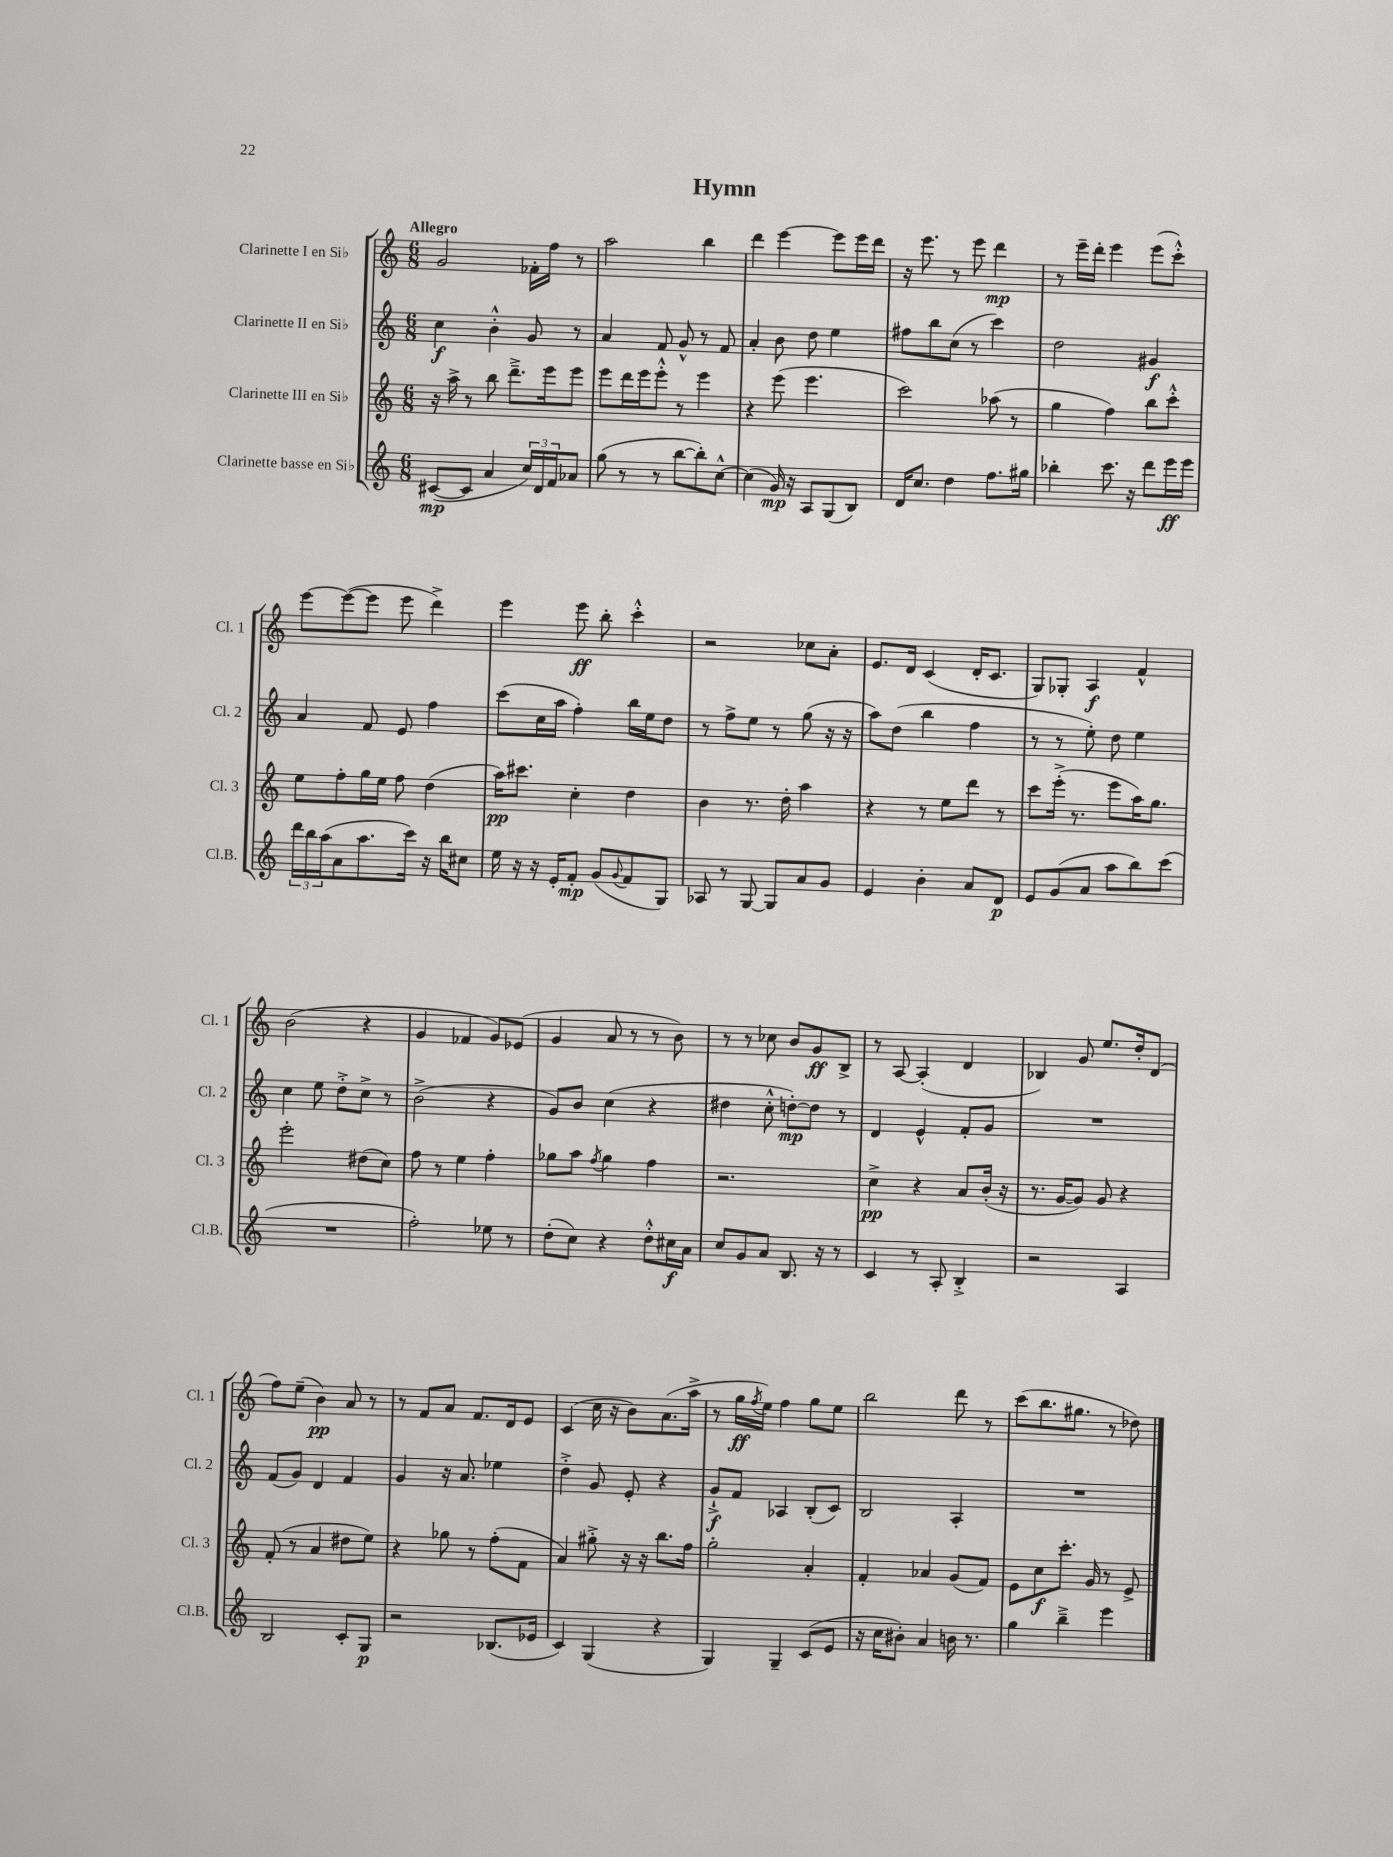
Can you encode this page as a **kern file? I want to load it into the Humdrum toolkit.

**kern	**dynam	**kern	**dynam	**kern	**dynam	**kern	**dynam
*part4	*part4	*part3	*part3	*part2	*part2	*part1	*part1
*staff4	*staff4	*staff3	*staff3	*staff2	*staff2	*staff1	*staff1
*I"Clarinette basse en Si♭	*	*I"Clarinette III en Si♭	*	*I"Clarinette II en Si♭	*	*I"Clarinette I en Si♭	*
*I'Cl.B.	*	*I'Cl. 3	*	*I'Cl. 2	*	*I'Cl. 1	*
*clefG2	*	*clefG2	*	*clefG2	*	*clefG2	*
*k[]	*	*k[]	*	*k[]	*	*k[]	*
*M6/8	*	*M6/8	*	*M6/8	*	*M6/8	*
=1	=1	=1	=1	=1	=1	=1	=1
!	!	!	!	!	!	!LO:TX:a:B:t=Allegro	!
([8c#X/L	mp	16r	.	4cc\	f	2g/	.
.	.	16aa^\	.	.	.	.	.
8c#/J]	.	8r	.	.	.	.	.
4a/	.	8bb\	.	4b'^^\	.	.	.
.	.	8.ddd~^\L	.	.	.	.	.
24cc/LL)	.	.	.	8g/	.	16f-X'\LL	.
24d/	.	.	.	.	.	.	.
.	.	16eee\k	.	.	.	16ff\JJ	.
24f/J	.	.	.	.	.	.	.
8a-X/J	.	8eee\J	.	8r	.	8r	.
=2	=2	=2	=2	=2	=2	=2	=2
(8gg\	.	8eee\L	.	4a/	.	2aa\	.
8r	.	16ddd\L	.	.	.	.	.
.	.	16eee\J	.	.	.	.	.
8r	.	8eee'^^\J	.	8f/	.	.	.
[8bb\L	.	8r	.	8g^^/	.	.	.
8bb'\])	.	4eee\	.	8r	.	4bb\	.
[8cc^^\J	.	.	.	8f/	.	.	.
=3	=3	=3	=3	=3	=3	=3	=3
(4cc\]	.	4r	.	4a'/	.	4ddd\	.
16g/)	mp	(8eee\	.	8b\	.	[4eee\	.
16r	.	.	.	.	.	.	.
8A/L	.	4.eee\	.	8dd\	.	.	.
(8G/	.	.	.	4ee\	.	8eee\L]	.
8B/J)	.	.	.	.	.	16eee\L	.
.	.	.	.	.	.	16ddd\JJ	.
=4	=4	=4	=4	=4	=4	=4	=4
16d/KL	.	2ccc\)	.	8ff#X\L	.	16r	.
8.cc/J	.	.	.	.	.	8.eee\	.
.	.	.	.	8bb\	.	.	.
4dd\	.	.	.	(8cc\J	.	8r	.
.	.	.	.	8r	.	8eee\	.
8.ff\L	.	(8aa-X\	.	4ccc\)	.	4ddd\	mp
.	.	8r	.	.	.	.	.
16gg#X\Jk	.	.	.	.	.	.	.
=5	=5	=5	=5	=5	=5	=5	=5
4bb-X'\	.	4gg\	.	2dd\	.	8r	.
.	.	.	.	.	.	16eee~\LL	.
.	.	.	.	.	.	16ddd'\JJ	.
8.ccc\	.	4ff\)	.	.	.	4eee\	.
16r	.	.	.	.	.	.	.
8ddd\L	.	8bb\L	.	4g#X/	f	(8eee\L	.
16eee\L	ff	8ccc'^^\J	.	.	.	8ccc'^^\J)	.
16eee\JJ	.	.	.	.	.	.	.
!!LO:LB:g=z
=6	=6	=6	=6	=6	=6	=6	=6
24ddd\LL	.	8ee\L	.	4a/	.	[8eee\L	.
24bb\	.	.	.	.	.	.	.
(24aa\J	.	.	.	.	.	.	.
8a\	.	8ff'\	.	.	.	(8eee\_	.
8.aa\	.	16gg\L	.	8f/	.	8eee\J]	.
.	.	16ee\JJ	.	.	.	.	.
.	.	8ff\	.	8e/	.	8eee\	.
16ccc\Jk)	.	.	.	.	.	.	.
16r	.	(4dd\	.	4ff\	.	4ddd^\)	.
16bb\KL	.	.	.	.	.	.	.
8cc#X\J	.	.	.	.	.	.	.
=7	=7	=7	=7	=7	=7	=7	=7
16ee\	.	16aa\KL)	pp	(8ccc\L	.	4eee\	.
16r	.	8.ccc#X\J	.	.	.	.	.
16r	.	.	.	16cc\L	.	.	.
16e'/KL	.	.	.	16aa\JJ	.	.	.
8f'/J	mp	4cc'\	.	4ff'\)	.	8eee\	ff
(8g/L	.	.	.	.	.	8bb'\	.
8qqg/	.	.	.	.	.	.	.
8f/	.	4dd\	.	16bb\LL	.	4ccc'^^\	.
.	.	.	.	16ee\J	.	.	.
8G/J)	.	.	.	8dd\J	.	.	.
=8	=8	=8	=8	=8	=8	=8	=8
8A-X/	.	4b\	.	8r	.	2r	.
8r	.	.	.	8ff^\L	.	.	.
[8G/	.	8.r	.	8ee\J	.	.	.
8G/L]	.	.	.	8r	.	.	.
.	.	16dd'\	.	.	.	.	.
8a/	.	4aa\	.	(8gg\	.	8cc-X\L	.
8g/J	.	.	.	16r	.	8a'\J	.
.	.	.	.	16r	.	.	.
=9	=9	=9	=9	=9	=9	=9	=9
4e/	.	4r	.	8aa\L)	.	8.e/L	.
.	.	.	.	(8dd\J	.	.	.
.	.	.	.	.	.	16d/Jk	.
4b'\	.	8r	.	4bb\	.	(4c/	.
.	.	8ee\L	.	.	.	.	.
8a/L	.	8ddd\J	.	4ff\	.	16d'/KL	.
.	.	.	.	.	.	8.c/J	.
8d/J	p	8r	.	.	.	.	.
=10	=10	=10	=10	=10	=10	=10	=10
8e/L	.	8ccc\L	.	8r	.	8G/L)	.
(8g/	.	(16eee'^\Jk	.	8r	.	8G-X'/J	.
.	.	8.r	.	.	.	.	.
8a/J	.	.	.	8ee'\)	.	4A/	f
8aa\L	.	8eee\L	.	8dd\	.	.	.
8bb\)	.	16aa\K)	.	4ee\	.	4f^^/	.
.	.	8.gg\J	.	.	.	.	.
(8ccc\J	.	.	.	.	.	.	.
!!LO:LB:g=z
=11	=11	=11	=11	=11	=11	=11	=11
2.r	.	2eee'\	.	4cc\	.	(2b\	.
.	.	.	.	8ee\	.	.	.
.	.	.	.	8dd'^\L	.	.	.
.	.	(8dd#X\L	.	8cc^\J	.	4r	.
.	.	8cc\J)	.	8r	.	.	.
=12	=12	=12	=12	=12	=12	=12	=12
2ff'\)	.	8ff\	.	(2b^\	.	4g/	.
.	.	8r	.	.	.	.	.
.	.	4ee\	.	.	.	4f-X/	.
8ee-X\	.	4ff'\	.	4r	.	8g/L)	.
8r	.	.	.	.	.	(8e-X/J	.
=13	=13	=13	=13	=13	=13	=13	=13
(8dd'\L	.	8gg-X\L	.	8g/L)	.	4g/	.
8cc\J)	.	8aa\J	.	8b/J	.	.	.
.	.	8qff/	.	.	.	.	.
4r	.	4gg-\	.	(4cc\	.	8a/	.
.	.	.	.	.	.	8r	.
8dd'^^\L	.	4ff\	.	4r	.	8r	.
16cc#X\L	f	.	.	.	.	8b\)	.
16a\JJ	.	.	.	.	.	.	.
=14	=14	=14	=14	=14	=14	=14	=14
8cc/L	.	2.r	.	4dd#X\	.	8r	.
8g/	.	.	.	.	.	8r	.
8a/J	.	.	.	8cc'^^\	.	8cc-X\	.
8.B/	.	.	.	[8ddn'\L)	mp	8b/L	.
.	.	.	.	8dd\J]	.	8g/	ff
16r	.	.	.	.	.	.	.
8r	.	.	.	8r	.	8B^/J	.
=15	=15	=15	=15	=15	=15	=15	=15
4c/	.	4cc^\	pp	4d/	.	8r	.
.	.	.	.	.	.	[8A/	.
8r	.	4r	.	4e^^/	.	(4A'/]	.
8A'/	.	.	.	.	.	.	.
4B'^/	.	8a/L	.	8f'/L	.	4d/	.
.	.	(16b'/Jk	.	8g/J	.	.	.
.	.	16r	.	.	.	.	.
=16	=16	=16	=16	=16	=16	=16	=16
2r	.	8.r	.	2.r	.	4B-X/)	.
.	.	[16g/KL	.	.	.	.	.
.	.	8g/J])	.	.	.	8g/	.
.	.	8g/	.	.	.	8.ee/L	.
4A/	.	4r	.	.	.	.	.
.	.	.	.	.	.	16dd'/k	.
.	.	.	.	.	.	(8d/J	.
!!LO:LB:g=z
=17	=17	=17	=17	=17	=17	=17	=17
2B/	.	(8f'/	.	(8f/L	.	8ff\L)	.
.	.	8r	.	8g/J)	.	(8ee~\J	.
.	.	4a/	.	4d/	.	4b\)	pp
8c'/L	.	8dd#X\L	.	4f/	.	8a/	.
8G/J	p	8ee\J)	.	.	.	8r	.
=18	=18	=18	=18	=18	=18	=18	=18
2r	.	4r	.	4g/	.	8r	.
.	.	.	.	.	.	8f/L	.
.	.	8gg-X\	.	16r	.	8a/J	.
.	.	.	.	8.a/	.	.	.
.	.	8r	.	.	.	8.f/L	.
(8.B-X/L	.	(8ff'\L	.	4ee-X\	.	.	.
.	.	.	.	.	.	16d/k	.
.	.	8f\J	.	.	.	8e/J	.
16e-X/Jk	.	.	.	.	.	.	.
=19	=19	=19	=19	=19	=19	=19	=19
4c/)	.	4a/)	.	4dd'^\	.	(4c/	.
(4G/	.	8gg#X'^\	.	8g/	.	16cc\	.
.	.	.	.	.	.	16r	.
.	.	16r	.	8e'/	.	8b\L)	.
.	.	16r	.	.	.	.	.
4r	.	8.bb\L	.	4r	.	(8.a\	.
.	.	16ff\Jk	.	.	.	16aa^\Jk	.
=20	=20	=20	=20	=20	=20	=20	=20
4G/)	.	2gg'\	.	8g`^/L	f	8r	.
.	.	.	.	8f/J	.	16gg\LL	ff
.	.	.	.	.	.	8qff/	.
.	.	.	.	.	.	16ee\JJ)	.
4G~/	.	.	.	4A-X/	.	4ff\	.
(8c/L	.	4a'/	.	(8B'/L	.	8gg\L	.
8e/J	.	.	.	8c/J)	.	8ee\J	.
=21	=21	=21	=21	=21	=21	=21	=21
16r	.	4f'/	.	2B/	.	2bb\	.
16cc\KL	.	.	.	.	.	.	.
8b#X'\J)	.	.	.	.	.	.	.
4a/	.	4a-X/	.	.	.	.	.
16bn\	.	(8g/L	.	4A'/	.	8ddd\	.
8.r	.	.	.	.	.	.	.
.	.	8f/J)	.	.	.	8r	.
=22	=22	=22	=22	=22	=22	=22	=22
4gg\	.	8e\L	.	2.r	.	(8ccc\L	.
.	.	8cc\	f	.	.	8.bb\	.
4bb~^\	.	8.ccc'\J	.	.	.	.	.
.	.	.	.	.	.	8.gg#X\J	.
.	.	16g/	.	.	.	.	.
4eee\	.	8r	.	.	.	8r	.
.	.	8e^/	.	.	.	8dd-X\)	.
==	==	==	==	==	==	==	==
*-	*-	*-	*-	*-	*-	*-	*-
